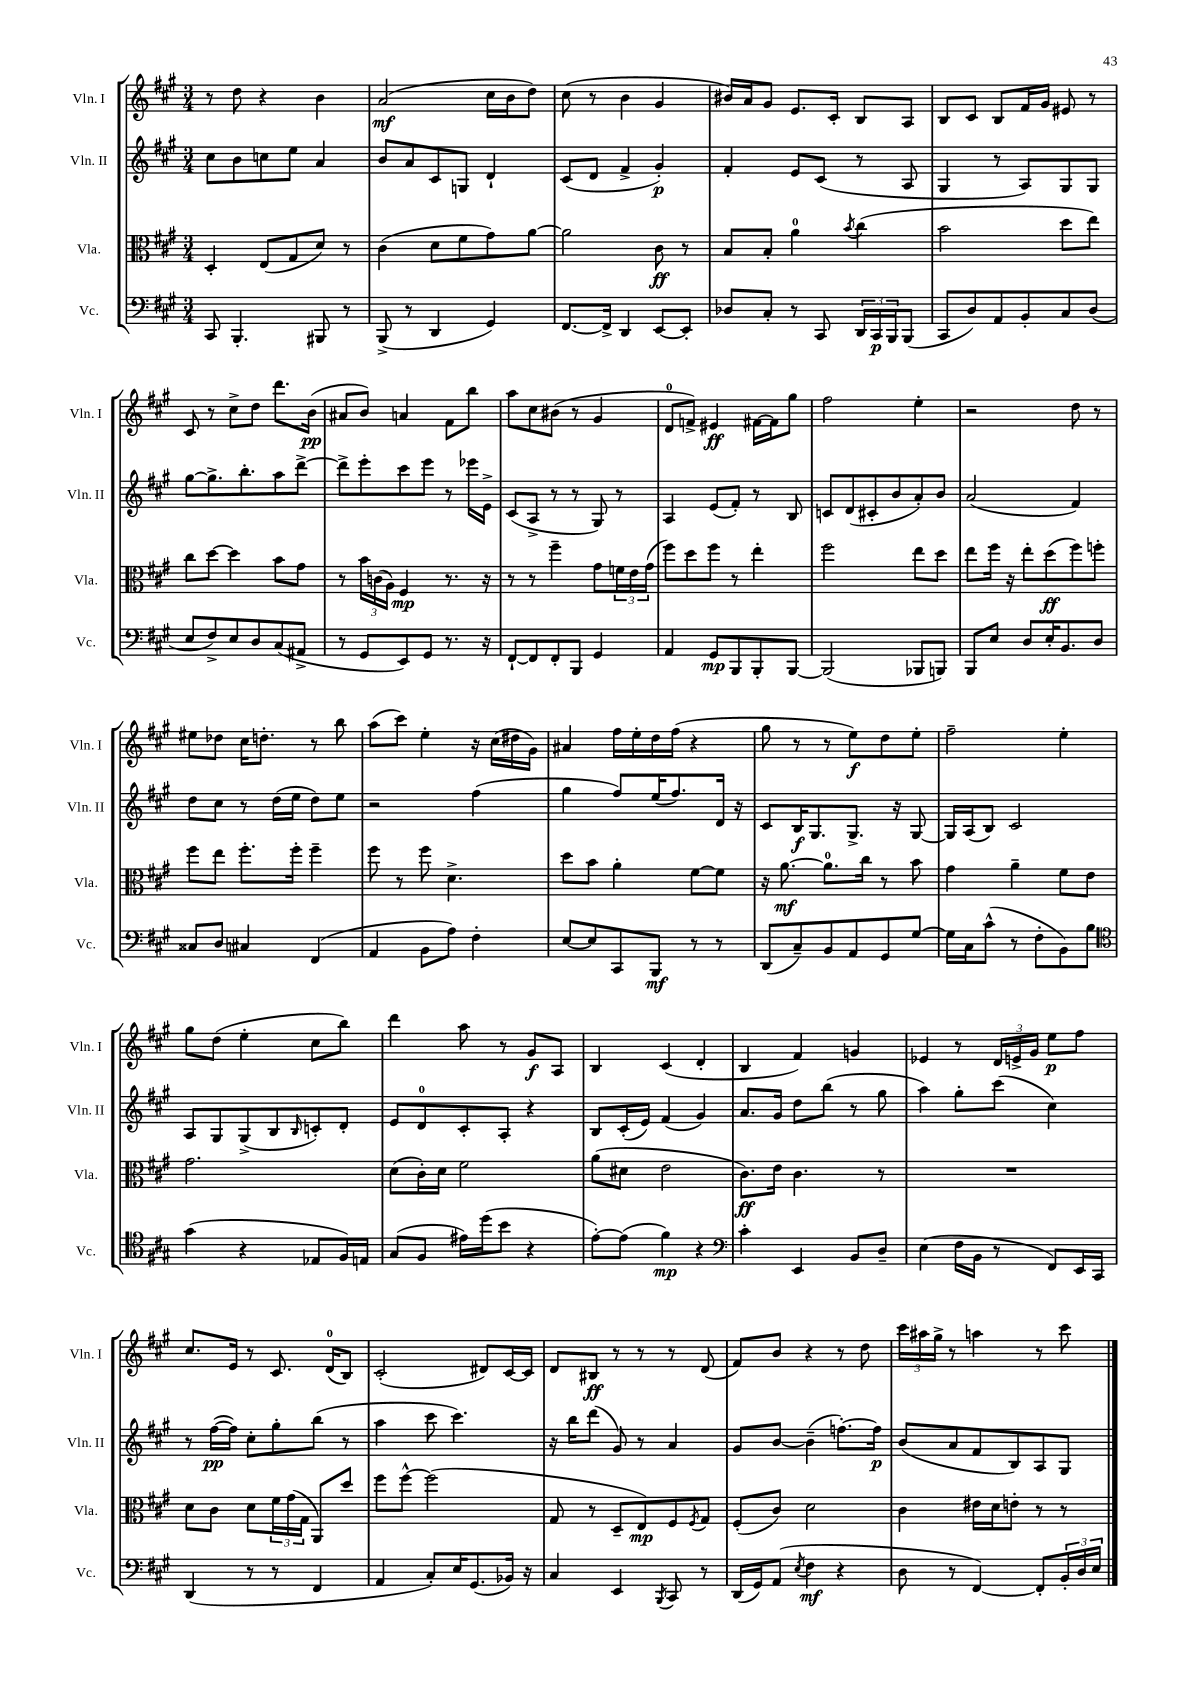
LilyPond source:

<<
\new StaffGroup <<
\new Staff = "s0" \with { instrumentName = "Vln. I" shortInstrumentName = "Vln. I" } {
    \clef treble \key a \major \numericTimeSignature \time 3/4
    r8 d''8 r4 b'4 |
    a'2\mf( cis''16 b'16 d''8) |
    cis''8( r8 b'4 gis'4 |
    bis'16) a'16 gis'8 e'8. cis'16-. b8 a8 |
    b8 cis'8 b8 fis'16 gis'16 eis'8 r8 |
    cis'8 r8 cis''8-> d''8 d'''8. b'16\pp( |
    ais'8 b'8) a'4 fis'8 b''8 |
    a''8 cis''8 bis'8( r8 gis'4 |
    d'8-0 f'8->) eis'4\ff fis'16~ fis'16 gis''8 |
    fis''2 e''4-. |
    r2 d''8 r8 |
    eis''8 des''8 cis''16 d''8.-. r8 b''8 |
    a''8( cis'''8) e''4-. r16 cis''16( dis''16 gis'16) |
    ais'4 fis''16 e''16-. d''16 fis''16( r4 |
    gis''8 r8 r8 e''8\f) d''8 e''8-. |
    fis''2-- e''4-. |
    gis''8 d''8( e''4-. cis''8 b''8) |
    d'''4 a''8 r8 gis'8\f a8 |
    b4 cis'4( d'4-. |
    b4 fis'4) g'4 |
    ees'4 r8 \tuplet 3/2 { d'16 e'16-> gis'16 } e''8\p fis''8 |
    cis''8. e'16 r8 cis'8. d'16-0( b8) |
    cis'2-.( dis'8) cis'16~ cis'16 |
    d'8 bis8\ff r8 r8 r8 d'8( |
    fis'8) b'8 r4 r8 d''8 |
    \tuplet 3/2 { cis'''16 ais''16 gis''16-> } r8 a''4 r8 cis'''8 \bar "|." |
}
\new Staff = "s1" \with { instrumentName = "Vln. II" shortInstrumentName = "Vln. II" } {
    \clef treble \key a \major \numericTimeSignature \time 3/4
    cis''8 b'8 c''8 e''8 a'4 |
    b'8 a'8 cis'8 g8 d'4-! |
    cis'8( d'8 fis'4-> gis'4-.\p) |
    fis'4-. e'8 cis'8( r8 a8 |
    gis4 r8 a8) gis8 gis8 |
    gis''8~ gis''8.-> b''8.-. a''8 d'''8~-> |
    d'''8-> e'''8-. cis'''8 e'''8 r8 ees'''16 e'16-> |
    cis'8( a8-> r8 r8 gis8) r8 |
    a4 e'8( fis'8-.) r8 b8 |
    c'8 d'8( cis'8-. b'8 a'8-.) b'8 |
    a'2( fis'4) |
    d''8 cis''8 r8 d''16( e''16 d''8) e''8 |
    r2 fis''4( |
    gis''4 fis''8) e''16( fis''8.) d'16 r16 |
    cis'8 b16\f gis8. gis8.-> r16 gis8~ |
    gis16 a16( b8) cis'2 |
    a8 gis8 gis8->( b8 \grace { b16 } c'8-.) d'8-. |
    e'8 d'8-0 cis'8-. a8-. r4 |
    b8 cis'16-.( e'16) fis'4( gis'4) |
    a'8. gis'16 d''8 b''8( r8 gis''8 |
    a''4) gis''8-. cis'''8( cis''4) |
    r8 fis''16~\pp( fis''16) cis''8-. gis''8-. b''8( r8 |
    a''4 cis'''8 cis'''4.) |
    r16 b''16 d'''8( gis'8) r8 a'4 |
    gis'8 b'8~ b'4--( f''8.~-.) f''16\p |
    b'8( a'8 fis'8 b8) a8 gis8 \bar "|." |
}
\new Staff = "s2" \with { instrumentName = "Vla." shortInstrumentName = "Vla." } {
    \clef alto \key a \major \numericTimeSignature \time 3/4
    d4-. e8( gis8 d'8) r8 |
    cis'4( d'8 fis'8 gis'8) a'8~ |
    a'2 cis'8\ff r8 |
    b8 b8-. a'4-0 \acciaccatura { b'8 } cis''4( |
    b'2 d''8 e''8) |
    cis''8 d''8~ d''4 b'8 gis'8 |
    r8 \tuplet 3/2 { b'16 c'16( a16) } fis4\mp r8. r16 |
    r8 r8 fis''4-- gis'8 \tuplet 3/2 { f'16 e'16 gis'16( } |
    fis''8) d''8 fis''8 r8 e''4-. |
    fis''2 e''8 d''8 |
    e''8 fis''16 r16 e''8-. d''8\ff( fis''8) f''8-. |
    fis''8 e''8 fis''8.-. fis''16-. fis''4-- |
    fis''8 r8 fis''8 d'4.-> |
    d''8 b'8 a'4-. fis'8~ fis'8 |
    r16 a'8.~\mf a'8.-0 cis''16 r8 b'8 |
    gis'4 a'4-- fis'8 e'8 |
    gis'2. |
    d'8( cis'16-.) d'16 fis'2 |
    a'8( dis'8 e'2 |
    cis'8.\ff) e'16 cis'4. r8 |
    R2. |
    d'8 cis'8 d'8 \tuplet 3/2 { fis'16 gis'16( gis16 } a,8) d''8 |
    fis''8 fis''8~-^ fis''2( |
    gis8 r8 d8-- e8\mp) fis8 \acciaccatura { fis8 } gis8 |
    fis8-.( cis'8) d'2 |
    cis'4 eis'16 d'16 e'8-. r8 r8 \bar "|." |
}
\new Staff = "s3" \with { instrumentName = "Vc." shortInstrumentName = "Vc." } {
    \clef bass \key a \major \numericTimeSignature \time 3/4
    cis,8 b,,4.-. bis,,8 r8 |
    b,,8->( r8 d,4 gis,4) |
    fis,8.~ fis,16-> d,4 e,8~ e,8-. |
    des8 cis8-. r8 cis,8 \tuplet 3/2 { d,16 cis,16\p b,,16 } b,,8( |
    cis,8 d8) a,8 b,8-. cis8 d8( |
    e8 fis8->) e8 d8 cis8( ais,8-> |
    r8 gis,8 e,8) gis,8 r8. r16 |
    fis,8~-! fis,8 fis,8-. b,,8 gis,4 |
    a,4 gis,8\mp b,,8 b,,8-. b,,8~ |
    b,,2( bes,,8 b,,8) |
    b,,8 e8 d8 e16-. b,8. d8 |
    cisis8 d8 cis4 fis,4( |
    a,4 b,8 a8) fis4-. |
    e8~ e8 cis,8 b,,8\mf r8 r8 |
    d,8( cis8--) b,8 a,8 gis,8 gis8~ |
    gis16 cis16 cis'8-^( r8 fis8-. b,8) b8 |
    \clef tenor gis'4( r4 ees8 fis16) e16 |
    gis8( fis8 eis'16) d''16( b'8 r4 |
    e'8~-.) e'8( fis'4\mp) r4 |
    \clef bass cis'4-. e,4 b,8 d8-- |
    e4( fis16 b,16 r8 fis,8) e,16 cis,16 |
    d,4( r8 r8 fis,4 |
    a,4 cis8-.) e16 gis,8.( bes,16) r16 |
    cis4 e,4 \acciaccatura { b,,8 } cis,8 r8 |
    d,16( gis,16) a,8( \acciaccatura { e8 } fis4\mf r4 |
    d8 r8 fis,4~) fis,8-. \tuplet 3/2 { b,16-. d16 e16 } \bar "|." |
}
>>
>>
\layout { \context { \Score \remove "Bar_number_engraver" } }
